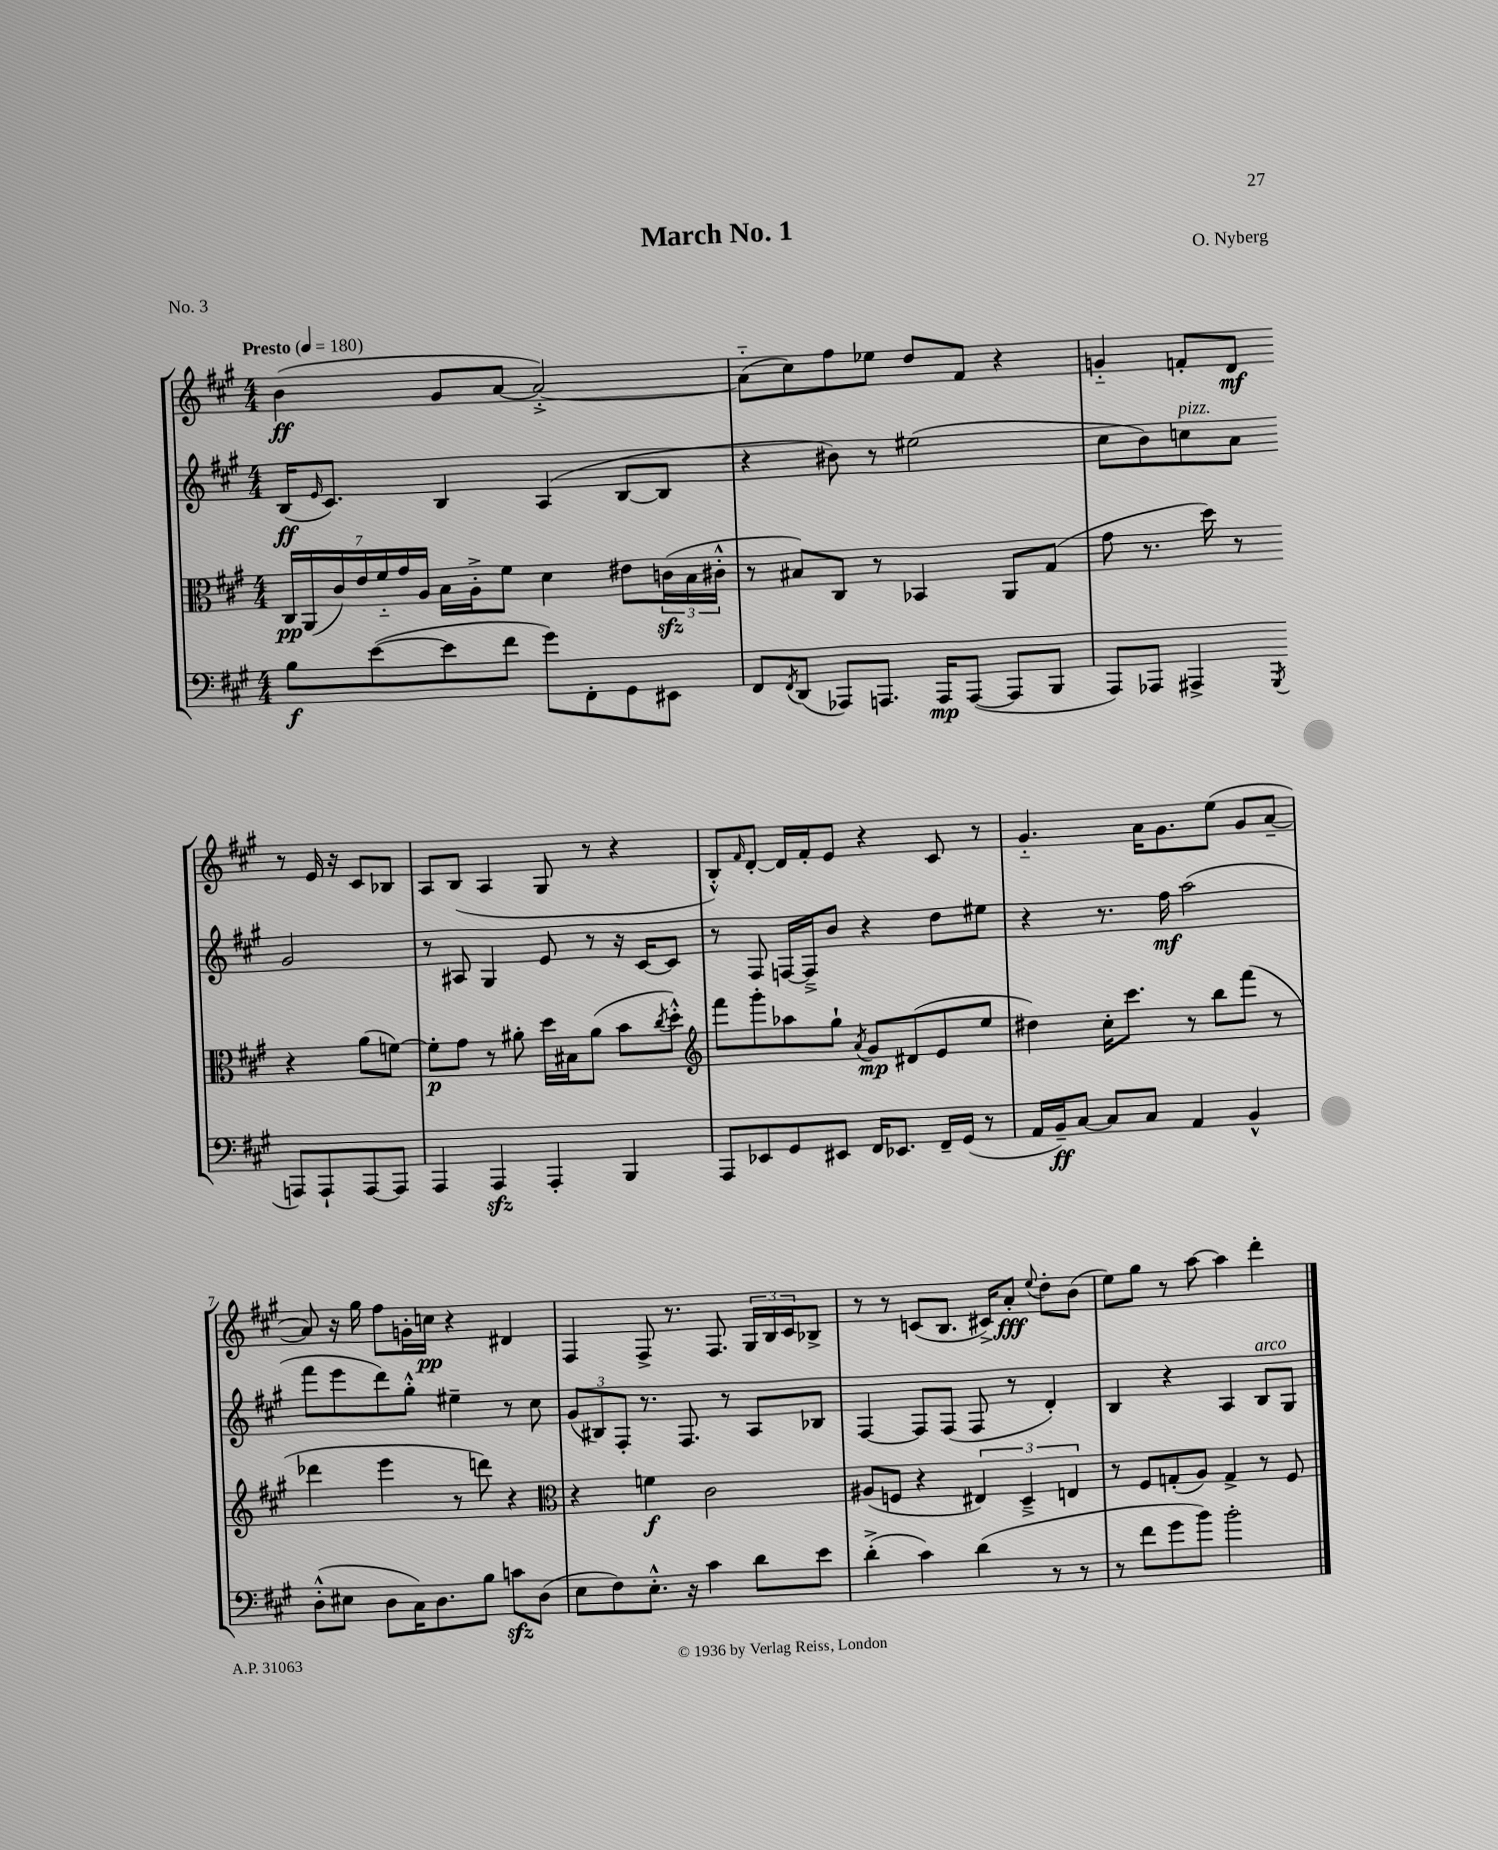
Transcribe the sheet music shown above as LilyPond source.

\header { title = "March No. 1" composer = "O. Nyberg" piece = "No. 3" }
<<
\new StaffGroup <<
\new Staff = "s0" {
    \clef treble \key a \major \numericTimeSignature \time 4/4 \tempo "Presto" 4 = 180
    b'4\ff( gis'8 a'8~ a'2~-.->) |
    a'8-_( cis''8) fis''8 ees''8 d''8 fis'8 r4 |
    g'4-_ f'8-. d'8\mf r8 e'16 r16 cis'8 bes8 |
    a8 b8( a4 gis8 r8 r4 |
    b8-.-^) \grace { fis'16 } d'8~-. d'16 fis'16-. e'8 r4 cis'8 r8 |
    gis'4.-_ a'16 gis'8. e''8( gis'8 a'8~-- |
    a'8) r16 gis''16 fis''8 g'16-. c''16\pp r4 dis'4 |
    fis4 fis8-> r8. fis8. \tuplet 3/2 { gis16 b16 cis'16 } bes8-> |
    r8 r8 c'8( b8. cis'16->) a'8-.\fff \appoggiatura { e''8 } d''8-. b'8( |
    e''8) gis''8 r8 a''8~ a''4 d'''4-. \bar "|." |
}
\new Staff = "s1" {
    \clef treble \key a \major \numericTimeSignature \time 4/4
    b16\ff( \grace { e'16 } cis'8.) b4 a4( b8~ b8 |
    r4 bis'8) r8 eis''2( |
    cis''8 b'8) c''8^\markup { \italic "pizz." } a'8 gis'2 |
    r8 ais8 gis4 e'8 r8 r16 cis'16~ cis'8 |
    r8 fis8 f16~ f16---> b'8 r4 d''8 eis''8 |
    r4 r8. fis''16\mf a''2( |
    fis'''8 e'''8 d'''8) gis''8-.-^ eis''4-- r8 cis''8 |
    \tuplet 3/2 { gis'8( bis8) fis8-. } r8. fis8. r8 a8 bes8 |
    fis4~ fis8 fis8( fis8 r8 d'4-.) |
    b4 r4 a4 b8^\markup { \italic "arco" } gis8 \bar "|." |
}
\new Staff = "s2" {
    \clef alto \key a \major \numericTimeSignature \time 4/4
    \tuplet 7/4 { cis16\pp a,16( cis'16) e'16 fis'16-_ gis'16 a16 } b16 a16-.-> fis'8 d'4 eis'8 \tuplet 3/2 { c'16\sfz( b16 cis'16-.-^ } |
    r8 bis8) cis8 r8 bes,4 a,8 gis8( |
    gis'8 r8. d''16) r8 r4 a'8( f'8~) |
    f'8-.\p gis'8 r8 ais'8-. d''16 bis16 ais'8( b'8 \acciaccatura { cis''8 } d''8-.-^) |
    \clef treble fis'''8 gis'''8-. aes''8 gis''8-! \acciaccatura { a'8 } gis'8\mp dis'8( e'8 e''8 |
    dis''4) cis''16-. cis'''8. r8 b''8 fis'''8( r8 |
    des'''4 e'''4 r8 d'''8) r4 |
    \clef alto r4 f'4\f cis'2 |
    ais8( f8 r4 \tuplet 3/2 { eis4) d4---> e4 } |
    r8 fis8 g8-.( a8) g4-> r8 fis8 \bar "|." |
}
\new Staff = "s3" {
    \clef bass \key a \major \numericTimeSignature \time 4/4
    b8\f e'8~( e'8 fis'8 gis'8) fis,8-. gis,8 eis,8 |
    fis,8 \acciaccatura { fis,8 } d,8( aes,,8) a,,8. a,,16\mp a,,8~( a,,8 b,,8 |
    a,,8) aes,,8 ais,,4-> \acciaccatura { gis,,8 } a,,8 a,,8-! a,,8~ a,,8 |
    a,,4 a,,4\sfz a,,4-. b,,4 |
    a,,8 ees,8 gis,8 eis,8 fis,16 ees,8. fis,16-- gis,16( r8 |
    a,16 b,16--\ff) cis8~ cis8 cis8 a,4 b,4-^ |
    d8-.-^( eis8 d8 cis16) d8. b8 c'8\sfz d8( |
    e8 fis8) e8.-.-^ r16 cis'4 d'8 e'8 |
    d'4-.->( cis'4) d'4( r8 r8 |
    r8 fis'8 gis'8 b'8) b'2-. \bar "|." |
}
>>
>>
